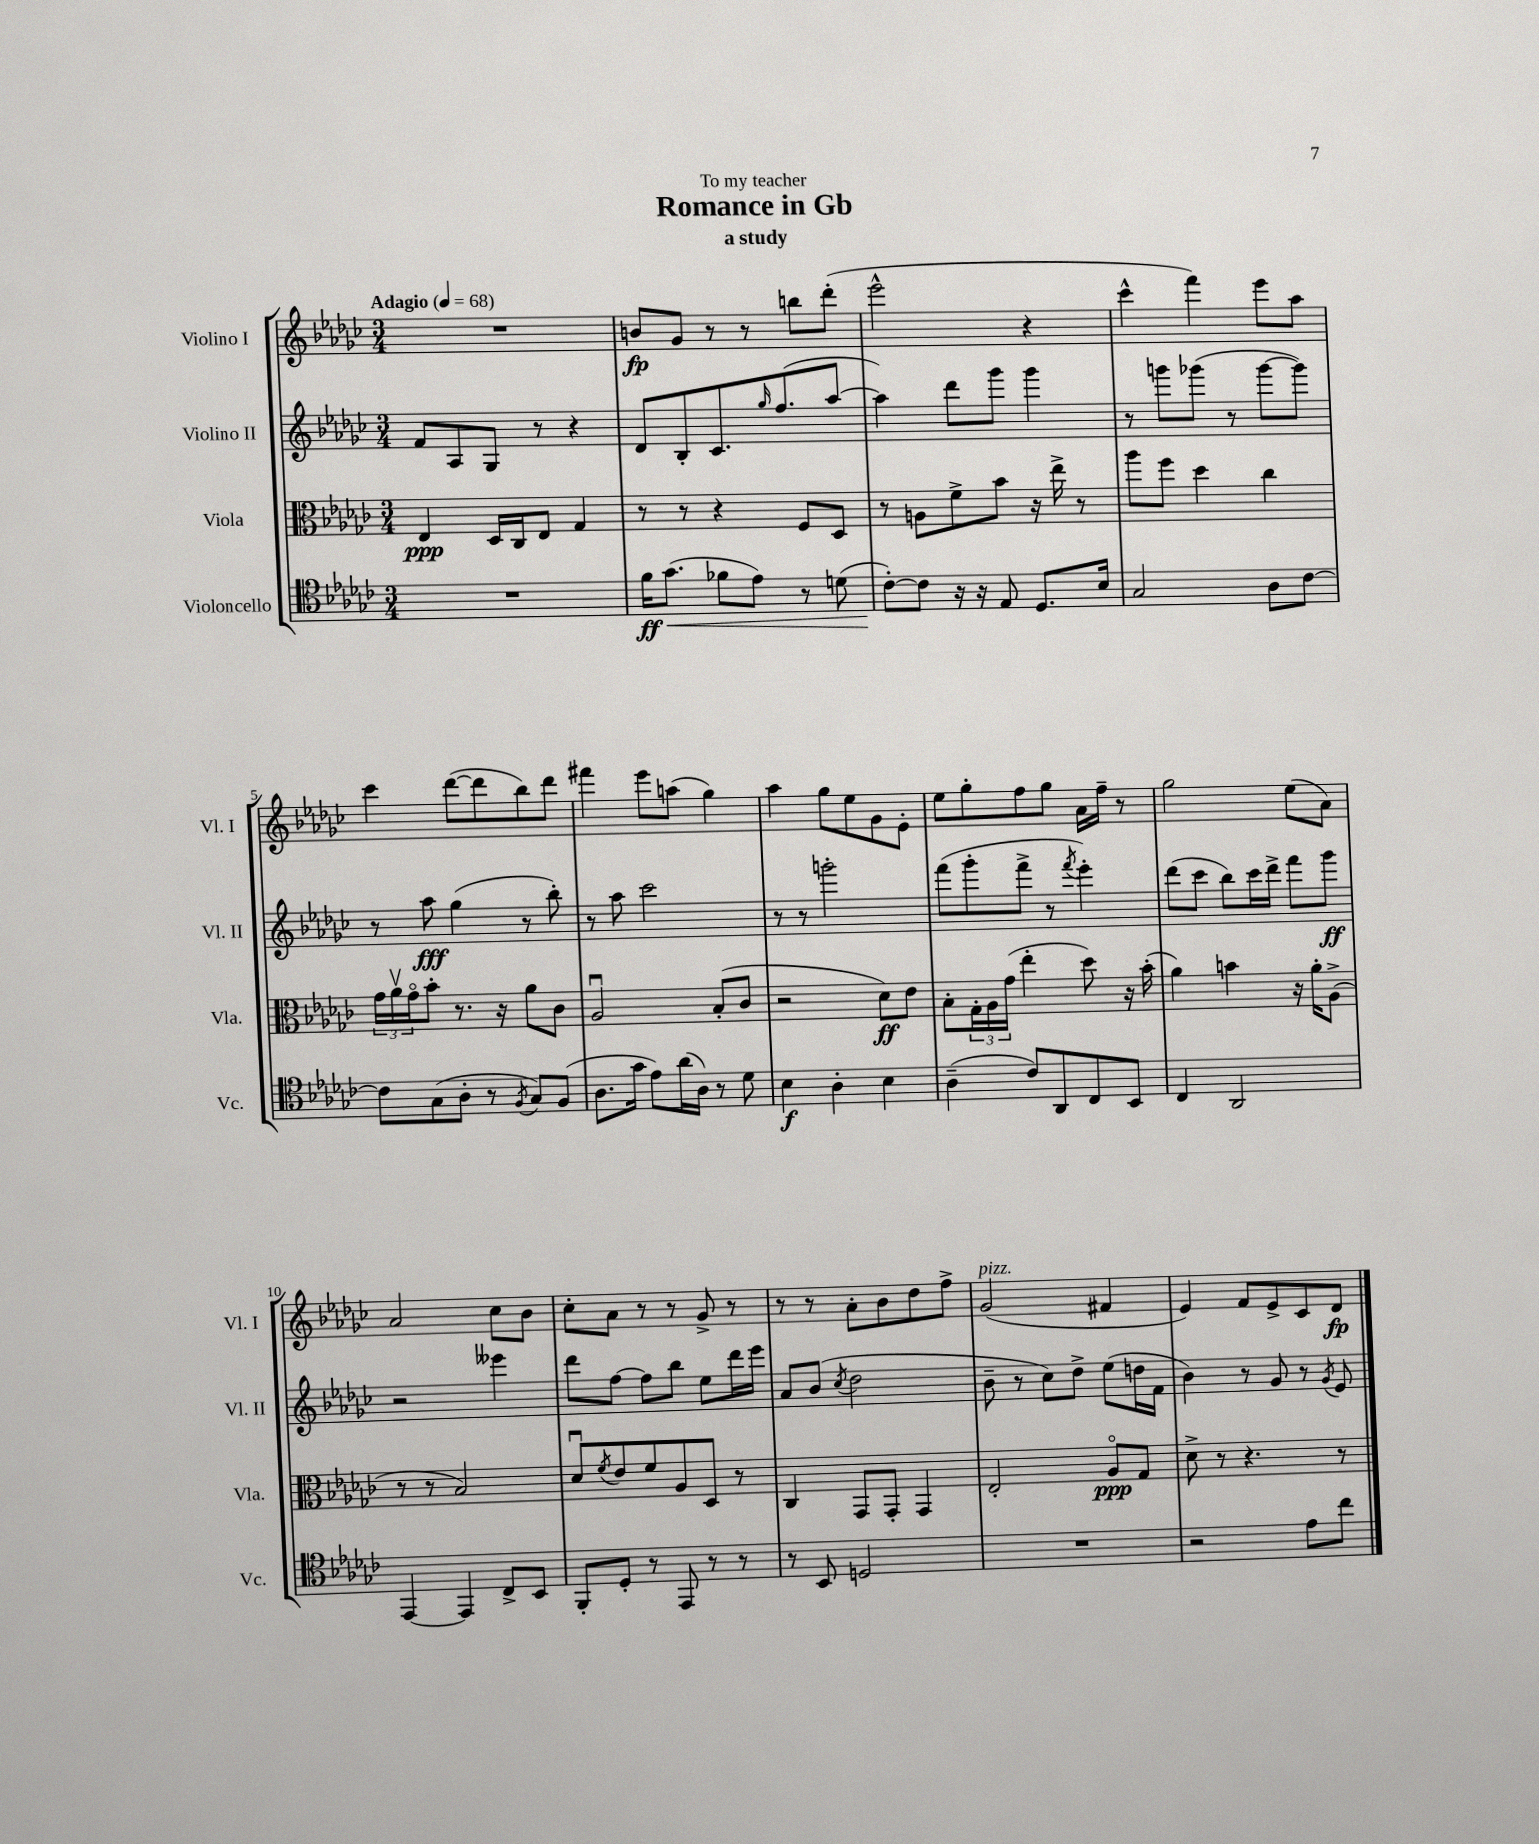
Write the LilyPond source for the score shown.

\header { title = "Romance in Gb" subtitle = "a study" dedication = "To my teacher" }
<<
\new StaffGroup <<
\new Staff = "s0" \with { instrumentName = "Violino I" shortInstrumentName = "Vl. I" } {
    \clef treble \key ges \major \numericTimeSignature \time 3/4 \tempo "Adagio" 4 = 68
    R2. |
    b'8\fp ges'8 r8 r8 b''8 des'''8-.( |
    ees'''2-^ r4 |
    ces'''4-^ f'''4) ees'''8 aes''8 |
    ces'''4 des'''8~( des'''8 bes''8) des'''8 |
    fis'''4 ees'''8 a''8( ges''4) |
    aes''4 ges''8 ees''8 ges'8 ees'8-. |
    ees''8 ges''8-. f''8 ges''8 aes'16 f''16-- r8 |
    ges''2 ees''8( aes'8) |
    aes'2 ces''8 bes'8 |
    ces''8-. aes'8 r8 r8 ges'8-> r8 |
    r8 r8 aes'8-. bes'8 des''8 f''8-> |
    ges'2^\markup { \italic "pizz." }( fis'4 |
    ees'4) f'8 ees'8-> ces'8 des'8\fp \bar "|." |
}
\new Staff = "s1" \with { instrumentName = "Violino II" shortInstrumentName = "Vl. II" } {
    \clef treble \key ges \major \numericTimeSignature \time 3/4
    f'8 aes8 ges8 r8 r4 |
    des'8 bes8-. ces'8. \grace { ges''16 } f''8.( aes''8~ |
    aes''4) des'''8 ges'''8 ges'''4 |
    r8 g'''8 ges'''8( r8 ges'''8~ ges'''8) |
    r8 aes''8\fff ges''4( r8 bes''8-.) |
    r8 aes''8 ces'''2 |
    r8 r8 g'''2-. |
    f'''8( ges'''8-. f'''8-> r8 \acciaccatura { f'''8 } ees'''4-.) |
    des'''8( ces'''8 bes''8) ces'''16 des'''16-> f'''8 ges'''8\ff |
    r2 eeses'''4 |
    des'''8 f''8~ f''8 bes''8 ees''8 des'''16 ees'''16 |
    aes'8 bes'8( \acciaccatura { ces''8 } des''2 |
    bes'8-- r8 ces''8) des''8-> ees''8( d''16 f'16 |
    bes'4) r8 ges'8 r8 \acciaccatura { ges'8 } ees'8 \bar "|." |
}
\new Staff = "s2" \with { instrumentName = "Viola" shortInstrumentName = "Vla." } {
    \clef alto \key ges \major \numericTimeSignature \time 3/4
    ees4\ppp des16 ces16 ees8 ges4 |
    r8 r8 r4 f8 des8 |
    r8 a8 f'8-> bes'8 r16 ees''16-> r8 |
    aes''8 f''8 des''4 ces''4 |
    \tuplet 3/2 { ges'16 aes'16\upbow ges'16\flageolet } bes'8-. r8. r16 aes'8 ces'8 |
    aes2\downbow bes8-.( ces'8 |
    r2 des'8\ff) ees'8 |
    bes8-. \tuplet 3/2 { ges16-. aes16 ges'16( } ees''4-. des''8) r16 bes'16-.( |
    aes'4) b'4 r16 aes'16-. aes8->( |
    r8 r8 bes2) |
    des'8\downbow \acciaccatura { f'8 } ees'8 f'8 aes8 des8 r8 |
    ces4 ges,8 ges,8-. ges,4 |
    ees2-. aes8\flageolet\ppp ges8 |
    des'8-> r8 r4. r8 \bar "|." |
}
\new Staff = "s3" \with { instrumentName = "Violoncello" shortInstrumentName = "Vc." } {
    \clef tenor \key ges \major \numericTimeSignature \time 3/4
    R2. |
    f'16\ff ges'8.\<( fes'8 ees'8) r8 d'8( |
    ces'8~-.\!) ces'8 r16 r16 ees8 des8. bes16 |
    ges2 aes8 ces'8~ |
    ces'8 ges8( aes8-. r8 \acciaccatura { f8 } ges8) f8( |
    aes8. ges'16 ees'8) aes'16( aes16) r8 des'8 |
    bes4\f aes4-. bes4 |
    aes4--( ces'8) aes,8 ces8 bes,8 |
    ces4 aes,2 |
    ees,4~ ees,4 ces8-> bes,8 |
    f,8-. des8-. r8 ees,8 r8 r8 |
    r8 bes,8 d2 |
    R2. |
    r2 ees'8 ces''8 \bar "|." |
}
>>
>>
